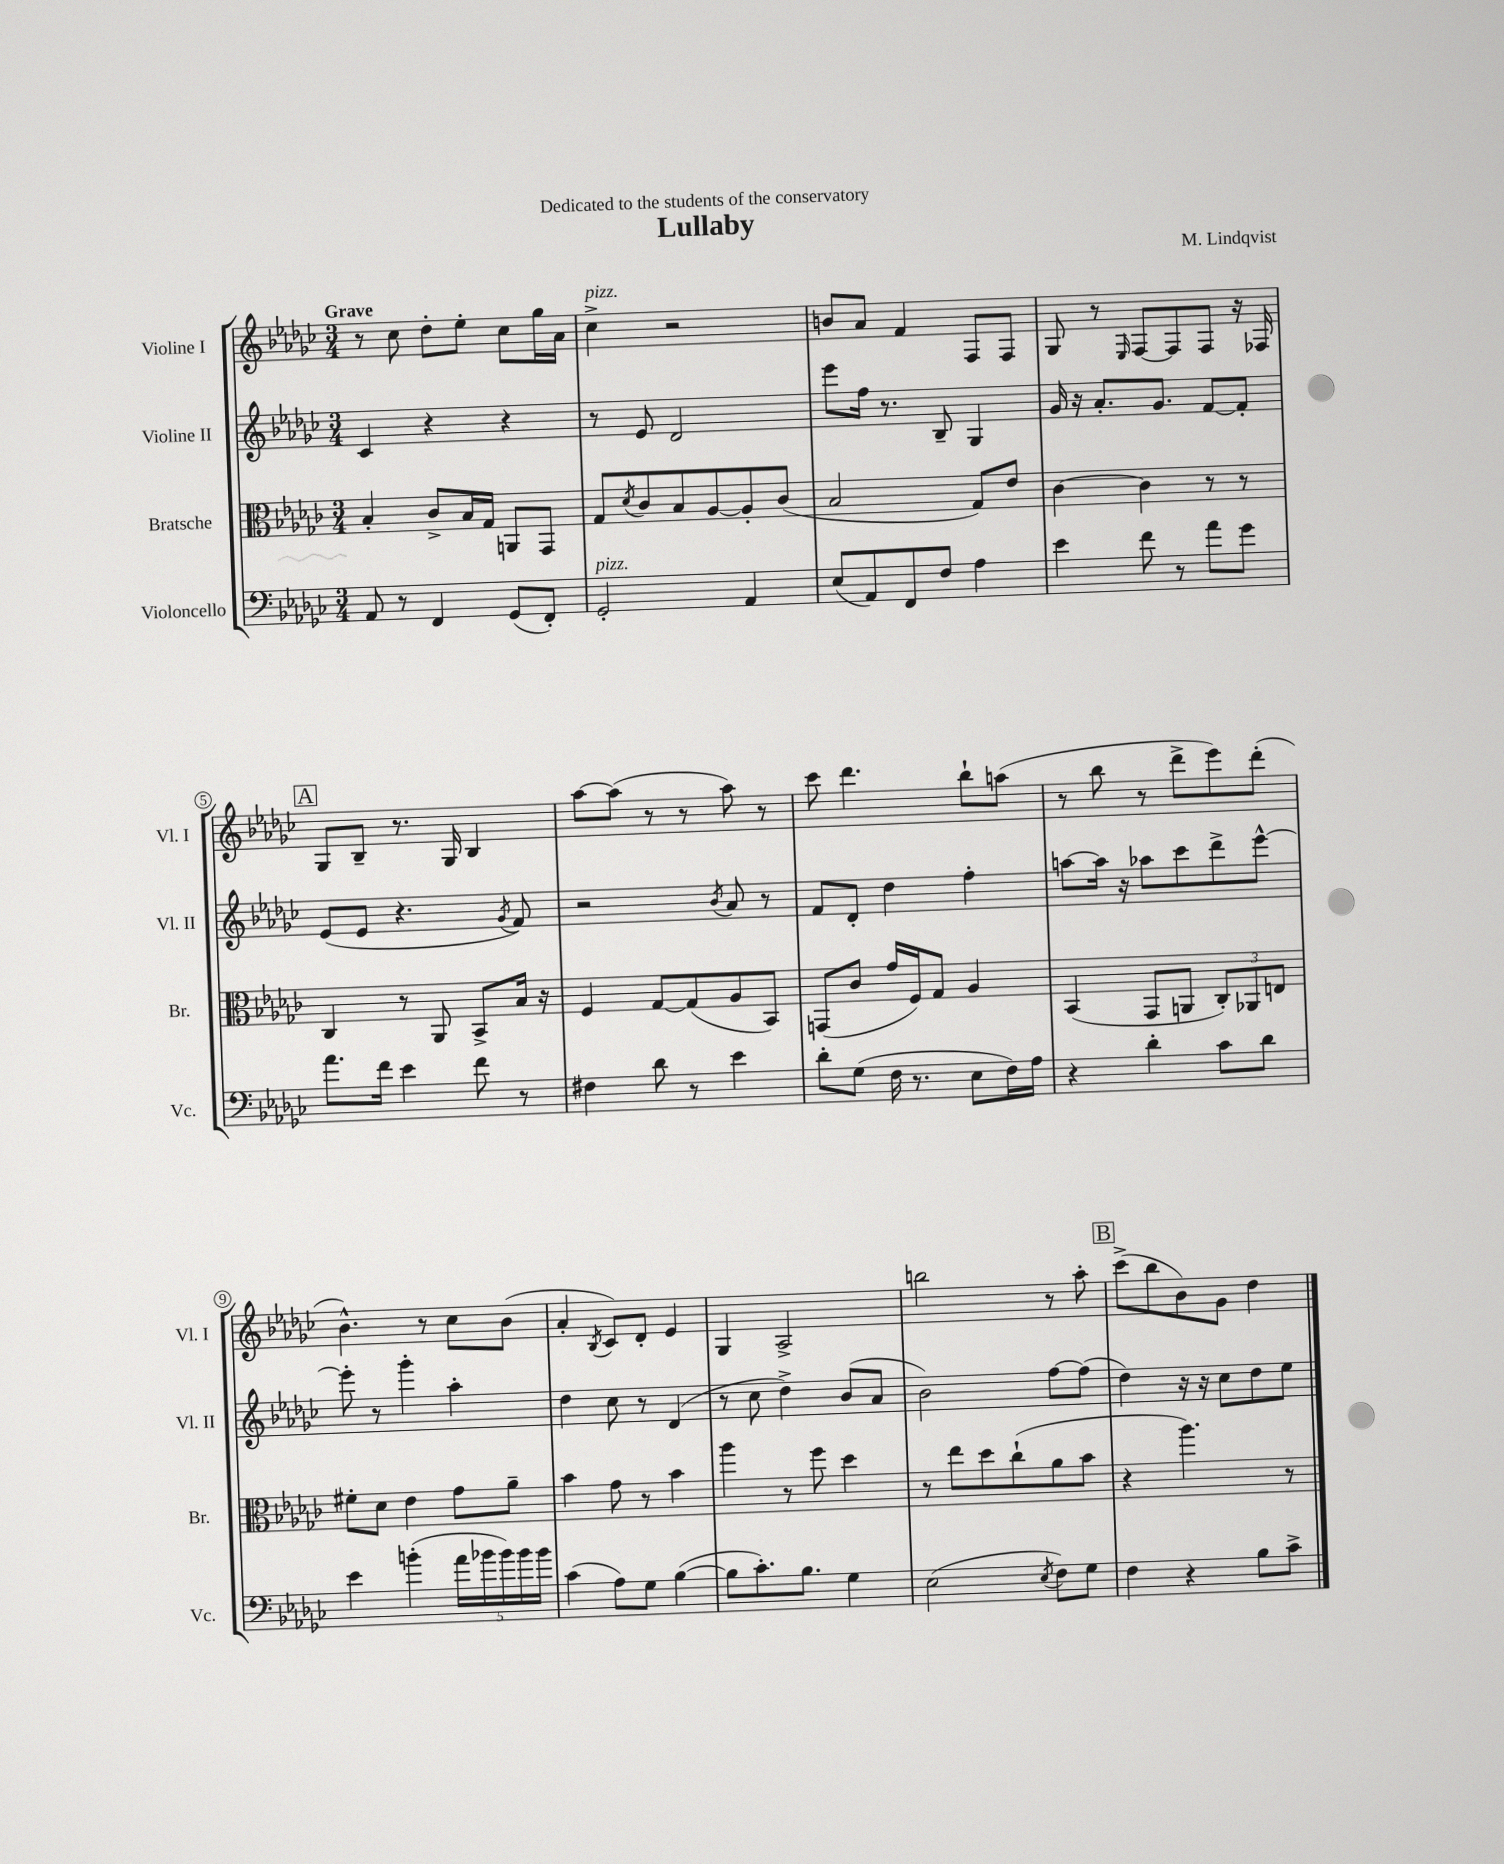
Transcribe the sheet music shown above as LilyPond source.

\header { title = "Lullaby" composer = "M. Lindqvist" dedication = "Dedicated to the students of the conservatory" }
<<
\new StaffGroup <<
\new Staff = "s0" \with { instrumentName = "Violine I" shortInstrumentName = "Vl. I" } {
    \clef treble \key ges \major \numericTimeSignature \time 3/4 \tempo "Grave"
    r8 ces''8 des''8-. ees''8-. ces''8 ges''16 aes'16 |
    ces''4->^\markup { \italic "pizz." } r2 |
    b'8 aes'8 f'4 f8 f8 |
    ges8 r8 \grace { ees16 } f8~ f8 f8 r16 fes16 |
    \mark \markup { \box "A" } ges8 bes8-- r8. ges16 bes4 |
    aes''8~ aes''8( r8 r8 aes''8) r8 |
    ces'''8 des'''4. bes''8-! a''8( |
    r8 bes''8 r8 des'''8-> ees'''8) des'''8-.( |
    bes'4.-^) r8 ces''8 bes'8( |
    aes'4-. \acciaccatura { bes8 } ces'8) des'8-. ees'4 |
    ges4 aes2-> |
    b''2 r8 aes''8-. |
    \mark \markup { \box "B" } ces'''8->( bes''8 bes'8) ges'8 des''4 \bar "|." |
}
\new Staff = "s1" \with { instrumentName = "Violine II" shortInstrumentName = "Vl. II" } {
    \clef treble \key ges \major \numericTimeSignature \time 3/4
    ces'4 r4 r4 |
    r8 ees'8 des'2 |
    ees'''8 f''16 r8. bes8-- ges4 |
    ges'16 r16 aes'8.-. ges'8. f'8~ f'8-. |
    \mark \markup { \box "A" } ees'8( ees'8 r4. \acciaccatura { ges'8 } f'8) |
    r2 \acciaccatura { bes'8 } aes'8 r8 |
    f'8 des'8-. des''4 f''4-. |
    a''8~ a''16 r16 aes''8 ces'''8 des'''8-> ees'''8~-^ |
    ees'''8-. r8 ges'''4-. aes''4-. |
    des''4 ces''8 r8 des'4( |
    r8 ces''8 des''4->) bes'8( aes'8 |
    bes'2) f''8~ f''8( |
    \mark \markup { \box "B" } des''4) r16 r16 ces''8 des''8 ees''8 \bar "|." |
}
\new Staff = "s2" \with { instrumentName = "Bratsche" shortInstrumentName = "Br." } {
    \clef alto \key ges \major \numericTimeSignature \time 3/4
    bes4-. ces'8-> bes16 ges16 a,8 ges,8 |
    ges8 \acciaccatura { des'8 } ces'8 bes8 aes8~ aes8-. ces'8( |
    bes2 ges8) ees'8 |
    ces'4~ ces'4 r8 r8 |
    \mark \markup { \box "A" } ces4 r8 aes,8 bes,8-> bes16 r16 |
    f4 ges8~ ges8( aes8 bes,8) |
    g,8( ces'8 ges'16 f16) ges8 aes4 |
    bes,4( ges,8 a,8 \tuplet 3/2 { ces8-.) aes,8 e8 } |
    fis'8-. des'8 ees'4 ges'8 aes'8-- |
    bes'4 ges'8 r8 bes'4 |
    aes''4 r8 f''8 des''4 |
    r8 ees''8 des''8 ces''8-!( aes'8 bes'8 |
    \mark \markup { \box "B" } r4 aes''4.) r8 \bar "|." |
}
\new Staff = "s3" \with { instrumentName = "Violoncello" shortInstrumentName = "Vc." } {
    \clef bass \key ges \major \numericTimeSignature \time 3/4
    aes,8 r8 f,4 ges,8( f,8-.) |
    ges,2-.^\markup { \italic "pizz." } aes,4 |
    ees8( aes,8) f,8 f8 aes4 |
    ees'4 f'8 r8 aes'8 ges'8 |
    \mark \markup { \box "A" } aes'8. f'16 ees'4 f'8 r8 |
    fis4 des'8 r8 ees'4 |
    des'8-. ges8( f16 r8. ees8 f16) aes16 |
    r4 des'4-. ces'8 des'8 |
    ees'4 b'4-.( \tuplet 5/4 { aes'16 bes'16 bes'16) bes'16 bes'16 } |
    ces'4( aes8) ges8 bes4~( |
    bes8 ces'8.-.) bes8. ges4 |
    ees2( \acciaccatura { ees8 } f8) ges8 |
    \mark \markup { \box "B" } f4 r4 bes8 ces'8-> \bar "|." |
}
>>
>>
\layout { \context { \Score \override BarNumber.stencil = #(make-stencil-circler 0.1 0.3 ly:text-interface::print) } }
